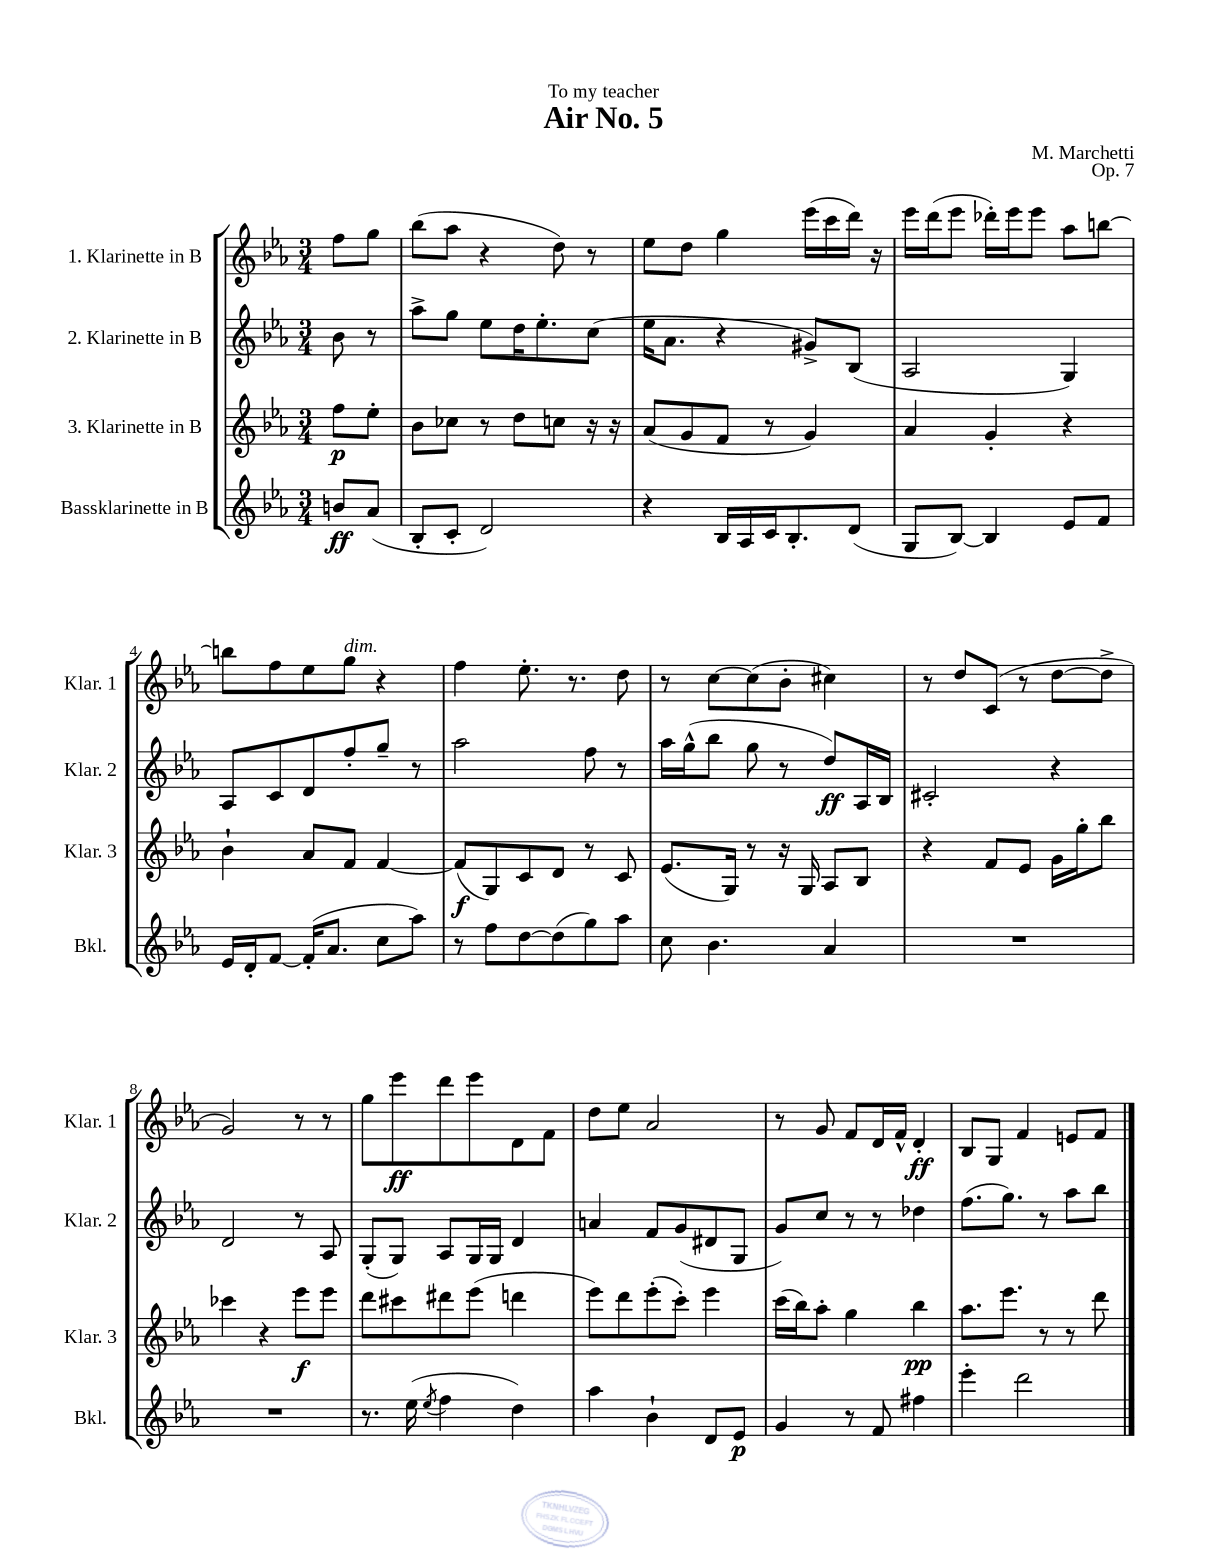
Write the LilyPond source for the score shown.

\header { title = "Air No. 5" composer = "M. Marchetti" dedication = "To my teacher" opus = "Op. 7" }
<<
\new StaffGroup <<
\new Staff = "s0" \with { instrumentName = "1. Klarinette in B" shortInstrumentName = "Klar. 1" } {
    \clef treble \key ees \major \numericTimeSignature \time 3/4 \partial 4
    f''8 g''8 |
    bes''8( aes''8 r4 d''8) r8 |
    ees''8 d''8 g''4 ees'''16( c'''16 d'''16) r16 |
    ees'''16 d'''16( ees'''8 des'''16-.) ees'''16 ees'''8 aes''8 b''8~ |
    b''8 f''8 ees''8 g''8^\markup { \italic "dim." } r4 |
    f''4 ees''8.-. r8. d''8 |
    r8 c''8~ c''8( bes'8-. cis''4) |
    r8 d''8 c'8( r8 d''8~ d''8-> |
    g'2) r8 r8 |
    g''8 ees'''8\ff d'''8 ees'''8 d'8 f'8 |
    d''8 ees''8 aes'2 |
    r8 g'8 f'8 d'16 f'16-^ d'4-.\ff |
    bes8 g8 f'4 e'8 f'8 \bar "|." |
}
\new Staff = "s1" \with { instrumentName = "2. Klarinette in B" shortInstrumentName = "Klar. 2" } {
    \clef treble \key ees \major \numericTimeSignature \time 3/4 \partial 4
    bes'8 r8 |
    aes''8-> g''8 ees''8 d''16 ees''8.-. c''8( |
    ees''16 aes'8. r4 gis'8->) bes8( |
    aes2 g4) |
    aes8 c'8 d'8 f''8-. g''8-- r8 |
    aes''2 f''8 r8 |
    aes''16 g''16-^( bes''8 g''8 r8 d''8\ff) aes16 bes16 |
    cis'2-. r4 |
    d'2 r8 aes8 |
    g8-.( g8) aes8 g16 g16 d'4 |
    a'4 f'8 g'8( dis'8 g8 |
    g'8) c''8 r8 r8 des''4 |
    f''8.( g''8.) r8 aes''8 bes''8 \bar "|." |
}
\new Staff = "s2" \with { instrumentName = "3. Klarinette in B" shortInstrumentName = "Klar. 3" } {
    \clef treble \key ees \major \numericTimeSignature \time 3/4 \partial 4
    f''8\p ees''8-. |
    bes'8 ces''8 r8 d''8 c''8 r16 r16 |
    aes'8( g'8 f'8 r8 g'4) |
    aes'4 g'4-. r4 |
    bes'4-! aes'8 f'8 f'4~ |
    f'8\f( g8) c'8 d'8 r8 c'8 |
    ees'8.( g16) r8 r16 g16 aes8 bes8 |
    r4 f'8 ees'8 g'16 g''16-. bes''8 |
    ces'''4 r4 ees'''8\f ees'''8 |
    d'''8 cis'''8 dis'''8 ees'''8( d'''4 |
    ees'''8) d'''8 ees'''8-.( c'''8-.) ees'''4 |
    c'''16( bes''16) aes''8-. g''4 bes''4\pp |
    aes''8. ees'''8. r8 r8 d'''8 \bar "|." |
}
\new Staff = "s3" \with { instrumentName = "Bassklarinette in B" shortInstrumentName = "Bkl." } {
    \clef treble \key ees \major \numericTimeSignature \time 3/4 \partial 4
    b'8\ff aes'8( |
    bes8-. c'8-. d'2) |
    r4 bes16 aes16 c'16 bes8.-. d'8( |
    g8 bes8~) bes4 ees'8 f'8 |
    ees'16 d'16-. f'8~ f'16-.( aes'8. c''8 aes''8) |
    r8 f''8 d''8~ d''8( g''8) aes''8 |
    c''8 bes'4. aes'4 |
    R2. |
    R2. |
    r8. ees''16( \acciaccatura { ees''8 } f''4 d''4) |
    aes''4 bes'4-! d'8 ees'8\p |
    g'4 r8 f'8 fis''4 |
    ees'''4-. d'''2 \bar "|." |
}
>>
>>
